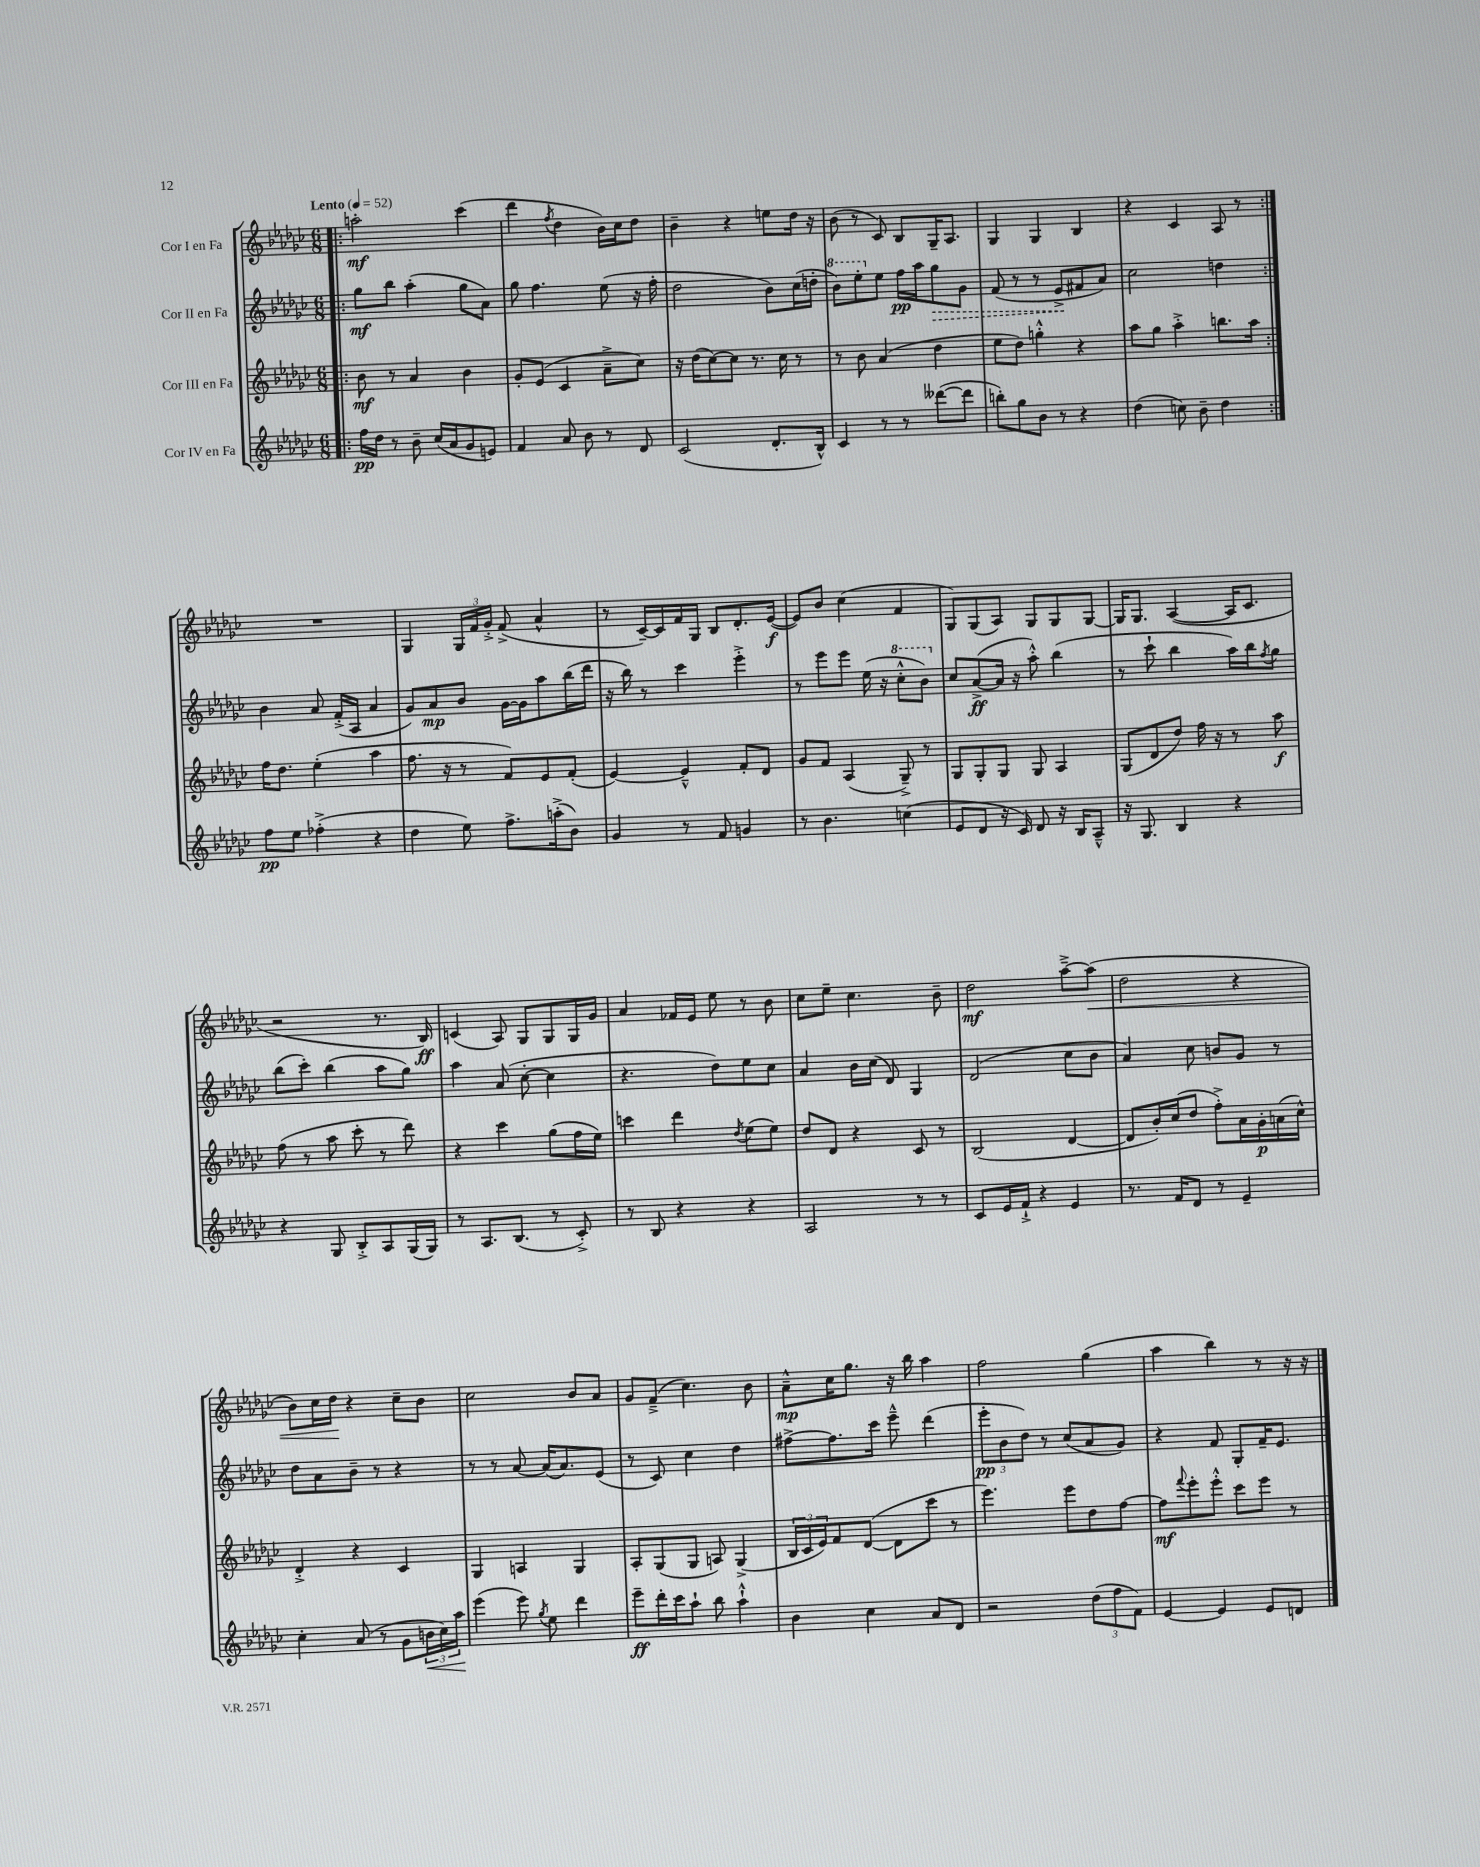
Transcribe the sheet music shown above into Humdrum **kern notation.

**kern	**dynam	**kern	**dynam	**kern	**dynam	**kern	**dynam
*part4	*part4	*part3	*part3	*part2	*part2	*part1	*part1
*staff4	*staff4	*staff3	*staff3	*staff2	*staff2	*staff1	*staff1
*I"Cor IV en Fa	*	*I"Cor III en Fa	*	*I"Cor II en Fa	*	*I"Cor I en Fa	*
*clefG2	*	*clefG2	*	*clefG2	*	*clefG2	*
*k[b-e-a-d-g-c-]	*	*k[b-e-a-d-g-c-]	*	*k[b-e-a-d-g-c-]	*	*k[b-e-a-d-g-c-]	*
*M6/8	*	*M6/8	*	*M6/8	*	*M6/8	*
*MM52	*	*MM52	*	*MM52	*	*MM52	*
=1!|:	=1!|:	=1!|:	=1!|:	=1!|:	=1!|:	=1!|:	=1!|:
!	!	!	!	!	!	!LO:TX:a:B:t=Lento	!
16ff\LL	pp	8b-\	mf	8gg-\L	mf	2aan'\	mf
16dd-\JJ	.	.	.	.	.	.	.
8r	.	8r	.	8bb-\J	.	.	.
8b-~\	.	4a-/	.	(4aa-'\	.	.	.
(16cc-/LL	.	.	.	.	.	.	.
16a-/J	.	.	.	.	.	.	.
8g-/	.	4b-\	.	8gg-\L	.	(4ccc-\	.
8en/J)	.	.	.	8a-\J)	.	.	.
=2	=2	=2	=2	=2	=2	=2	=2
4f/	.	8g-'/L	.	8gg-\	.	4ddd-\	.
.	.	(8e-/J	.	4.ff\	.	.	.
.	.	.	.	.	.	8qff/	.
8a-/	.	4c-/	.	.	.	4dd-\	.
8b-\	.	.	.	.	.	.	.
8r	.	8a-~^\L	.	(8ee-\	.	16b-\LL)	.
.	.	.	.	.	.	16cc-\J	.
8d-/	.	8cc-\J)	.	16r	.	8dd-\J	.
.	.	.	.	16ff'\	.	.	.
=3	=3	=3	=3	=3	=3	=3	=3
(2c-/	.	16r	.	2dd-\	.	4b-~\	.
.	.	(16dd-\KL	.	.	.	.	.
.	.	[8cc-\)	.	.	.	.	.
.	.	8cc-\J]	.	.	.	4r	.
.	.	8.r	.	.	.	.	.
8.d-'/L	.	.	.	8b-\L)	.	8een\L	.
.	.	16cc-\	.	.	.	.	.
.	.	8r	.	(16cc-\L	.	16dd-\Jk	.
16B-^^/Jk)	.	.	.	16ddn'\JJ	.	16r	.
=4	=4	=4	=4	=4	=4	=4	=4
*	*	*	*	*8va	*	*	*
4c-/	.	8r	.	8bb-\L)	.	(8b-\	.
.	.	8b-\	.	8eee-'\	.	8r	.
*	*	*	*	*X8va	*	*	*
8r	.	(4a-/	.	8ee-\J	.	8c-/)	.
8r	.	.	.	16ff\LL	pp	8B-/L	.
.	.	.	.	16aa-\J	.	.	.
!	!	!	!	!	!LO:HP:b	!	!
([8ddd--X\L	.	4dd-\	.	8gg-\	>	16G-~/K	.
.	.	.	.	.	.	8.A-/J	.
8ddd--\J]	.	.	.	8g-\J	.	.	.
=5	=5	=5	=5	=5	=5	=5	=5
8bbn'\L)	.	8ee-\L	.	(8f/	.	4G-/	.
8gg-\	.	8dd-\J)	.	8r	.	.	.
8b-\J	.	4ggn'^^\	.	8r	.	4G-/	.
8r	.	.	.	8e-^/L	.	.	.
4r	.	4r	.	8f#X/	]	4B-/	.
.	.	.	.	8a-/J)	.	.	.
=6	=6	=6	=6	=6	=6	=6	=6
(4dd-\	.	8aa-\L	.	2cc-\	.	4r	.
.	.	8gg-\J	.	.	.	.	.
8ccn\)	.	4aa-'^\	.	.	.	4c-/	.
8b-~\	.	.	.	.	.	.	.
4dd-\	.	8.bbn\L	.	4ddn\	.	8A-/	.
.	.	.	.	.	.	8r	.
.	.	16aa-\Jk	.	.	.	.	.
!!LO:LB:g=z
=7:|!	=7:|!	=7:|!	=7:|!	=7:|!	=7:|!	=7:|!	=7:|!
8ff\L	pp	16ff\KL	.	4b-\	.	2.r	.
.	.	8.dd-\J	.	.	.	.	.
8ee-\J	.	.	.	.	.	.	.
(4ff-X'^\	.	(4ee-'\	.	8a-/	.	.	.
.	.	.	.	(16f'^/LL	.	.	.
.	.	.	.	16A-/JJ	.	.	.
4r	.	4aa-\	.	4a-/	.	.	.
=8	=8	=8	=8	=8	=8	=8	=8
4dd-\	.	8.ff\	.	8g-/L)	.	4G-/	.
.	.	.	.	8a-/	mp	.	.
.	.	16r	.	.	.	.	.
8ee-\)	.	8r	.	8b-/J	.	24G-/LL	.
.	.	.	.	.	.	24f/	.
.	.	.	.	.	.	24g-'^/JJ	.
8.ff^\L	.	8f/L)	.	[16g-\LL	.	(8f^/	.
.	.	.	.	16g-\J]	.	.	.
.	.	8e-/	.	8aa-\	.	4a-^^/	.
(16aan'^\k	.	.	.	.	.	.	.
8b-\J)	.	(8f'/J	.	(16bb-\L	.	.	.
.	.	.	.	16ddd-\JJ	.	.	.
=9	=9	=9	=9	=9	=9	=9	=9
4g-/	.	[4e-/)	.	16r	.	8r	.
.	.	.	.	16bb-\)	.	.	.
.	.	.	.	8r	.	[16c-~/LL)	.
.	.	.	.	.	.	16c-/]	.
8r	.	4e-~^^/]	.	4ccc-\	.	16f/	.
.	.	.	.	.	.	16G-/JJ	.
8f/	.	.	.	.	.	8B-/L	.
4gn/	.	8f'/L	.	4eee-'^\	.	8.d-'/	.
.	.	8d-/J	.	.	.	.	.
.	.	.	.	.	.	([16e-/Jk	f
=10	=10	=10	=10	=10	=10	=10	=10
8r	.	8g-/L	.	8r	.	8e-/L])	.
4.b-\	.	8f/J	.	8eee-\L	.	8b-/J	.
.	.	(4A-/	.	8eee-\J	.	(4cc-\	.
.	.	.	.	(16ee-\	.	.	.
.	.	.	.	16r	.	.	.
*	*	*	*	*8va	*	*	*
(4ccn\	.	8G-~^/)	.	8ccc-'^^\L	.	4f/	.
.	.	8r	.	8bb-\J)	.	.	.
=11	=11	=11	=11	=11	=11	=11	=11
*	*	*	*	*X8va	*	*	*
8e-/L	.	8G-/L	.	8cc-/L	.	8G-/L)	.
8d-/J	.	8G-'/	.	([8a-^/	ff	(8G-/	.
16r	.	8G-/J	.	16a-/Jk]	.	8A-/J)	.
16c-/)	.	.	.	16r	.	.	.
8d-/	.	8G-/	.	8aa-'^^\)	.	8G-/L	.
16r	.	4A-/	.	(4bb-\	.	8G-/	.
16B-/KL	.	.	.	.	.	.	.
8A-~^^/J	.	.	.	.	.	[8G-/J	.
=12	=12	=12	=12	=12	=12	=12	=12
16r	.	(8G-/L	.	8r	.	16G-/KL]	.
8.G-/	.	.	.	.	.	8.G-/J	.
.	.	8d-/	.	8ccc-`\	.	.	.
4B-/	.	8dd-/J)	.	4bb-\	.	([4A-/	.
.	.	16ff\	.	.	.	.	.
.	.	16r	.	.	.	.	.
4r	.	8r	.	16aa-\LL)	.	16A-/KL]	.
.	.	.	.	16bb-\J	.	8.c-/J	.
.	.	.	.	8qff/	.	.	.
.	.	8aa-\	f	8gg-\J	.	.	.
!!LO:LB:g=z
=13	=13	=13	=13	=13	=13	=13	=13
4r	.	(8ff\	.	(8bb-\L	.	2r	.
.	.	8r	.	8ccc-'\J)	.	.	.
8G-/	.	8aa-\	.	(4bb-\	.	.	.
8B-'^/L	.	8ccc-'\	.	.	.	.	.
8A-/	.	8r	.	8aa-\L	.	8.r	.
(16G-/L	.	8ddd-\)	.	8gg-\J)	.	.	.
16G-/JJ)	.	.	.	.	.	16B-/)	ff
=14	=14	=14	=14	=14	=14	=14	=14
8r	.	4r	.	4aa-\	.	(4cn/	.
8.A-/L	.	.	.	.	.	.	.
.	.	4ccc-\	.	(8a-/	.	8A-/)	.
(8.B-/J	.	.	.	.	.	.	.
.	.	.	.	[8cc-'\	.	8G-/L	.
8r	.	(8gg-\L	.	4cc-\]	.	8G-/	.
8c-'^/)	.	16ff\L	.	.	.	16G-/L	.
.	.	16ee-\JJ)	.	.	.	16g-/JJ	.
=15	=15	=15	=15	=15	=15	=15	=15
8r	.	4cccn\	.	4.r	.	4a-/	.
8B-/	.	.	.	.	.	.	.
4r	.	4ddd-\	.	.	.	16f-X/LL	.
.	.	.	.	.	.	16e-/JJ	.
.	.	.	.	8dd-\L)	.	8ee-\	.
.	.	8qdd-/	.	.	.	.	.
4r	.	(8ee-\L	.	8ee-\	.	8r	.
.	.	8ee-\J)	.	8cc-\J	.	8b-\	.
=16	=16	=16	=16	=16	=16	=16	=16
2A-/	.	8dd-/L	.	4a-/	.	8cc-\L	.
.	.	8d-/J	.	.	.	8ee-~\J	.
.	.	4r	.	16b-\LL	.	4.cc-\	.
.	.	.	.	(16cc-\JJ	.	.	.
.	.	.	.	8d-/)	.	.	.
8r	.	8c-/	.	4G-/	.	.	.
8r	.	8r	.	.	.	8b-~\	.
=17	=17	=17	=17	=17	=17	=17	=17
8c-/L	.	(2B-/	.	(2d-/	.	2dd-\	mf
16e-/L	.	.	.	.	.	.	.
16f`^/JJ	.	.	.	.	.	.	.
4r	.	.	.	.	.	.	.
4e-/	.	[4d-/	.	8cc-\L	.	[8aa-~^\L	.
!	!	!	!	!	!	!	!LO:HP:b
.	.	.	.	8b-\J	.	(8aa-\J]	<
=18	=18	=18	=18	=18	=18	=18	=18
8.r	.	8d-/L]	.	4a-/)	.	2dd-\	.
.	.	16b-'/L)	.	.	.	.	.
16f/KL	.	(16cc-/J	.	.	.	.	.
8d-/J	.	8dd-/J	.	8cc-\	.	.	.
8r	.	8ff'^\L)	.	8bn/L	.	.	.
4e-~/	.	16a-\L	.	8g-/J	.	4r	.
.	.	16g-'\	p	.	.	.	.
.	.	(16an\	.	8r	.	.	.
.	.	16cc-^^\JJ)	.	.	.	.	.
!!LO:LB:g=z
=19	=19	=19	=19	=19	=19	=19	=19
4cc-'\	.	4d-'^/	.	8dd-\L	.	8b-\L)	.
.	.	.	.	8a-\	.	16cc-\L	.
.	.	.	.	.	.	16dd-\JJ	.
(8a-/	.	4r	.	8b-~\J	.	4r	[
8r	.	.	.	8r	.	.	.
8g-\L	.	4c-/	.	4r	.	8cc-~\L	.
!	!LO:HP:b	!	!	!	!	!	!
24bn\L	<	.	.	.	.	8b-\J	.
24cc-\)	.	.	.	.	.	.	.
24aa-\JJ	.	.	.	.	.	.	.
=20	=20	=20	=20	=20	=20	=20	=20
(4eee-\	.	4G-/	.	8r	.	2cc-\	.
.	.	.	.	8r	.	.	.
8eee-\)	[	4An/	.	[8a-/	.	.	.
8qgg-/	.	.	.	.	.	.	.
8ee-\	.	.	.	(16a-/KL]	.	.	.
.	.	.	.	8.a-/)	.	.	.
4ddd-\	.	4G-/	.	.	.	8b-/L	.
.	.	.	.	(8e-/J	.	8a-/J	.
=21	=21	=21	=21	=21	=21	=21	=21
8eee-~\L	ff	8A-'/L	.	8r	.	8g-/L	.
16ddd-'\L	.	(8G-/	.	8c-/)	.	(8f~^/J	.
16ccc-\J	.	.	.	.	.	.	.
8aa-`\J	.	8G-/J	.	4cc-\	.	4.cc-\)	.
8bb-\	.	8An/)	.	.	.	.	.
4aa-`^^\	.	(4G-^/	.	4dd-\	.	.	.
.	.	.	.	.	.	8b-\	.
=22	=22	=22	=22	=22	=22	=22	=22
4b-\	.	24B-/LL	.	[8ff#X^\L	.	8a-~^^\L	mp
.	.	24c-/	.	.	.	.	.
.	.	24e-/J)	.	.	.	.	.
.	.	8f/	.	8.ff#\]	.	16cc-\K	.
.	.	.	.	.	.	8.gg-\J	.
4cc-\	.	([8d-/J	.	.	.	.	.
.	.	.	.	16ccc-\Jk	.	.	.
.	.	8d-\L]	.	8eee-~^^\	.	16r	.
.	.	.	.	.	.	16bb-\	.
8a-/L	.	8ccc-\J	.	(4ddd-\	.	4aa-\	.
8d-/J	.	8r	.	.	.	.	.
=23	=23	=23	=23	=23	=23	=23	=23
2r	.	4.eee-\)	.	12eee-'\L	pp	2ff\	.
.	.	.	.	12b-\	.	.	.
.	.	.	.	12dd-\J)	.	.	.
.	.	.	.	8r	.	.	.
.	.	8eee-\L	.	(8cc-/L	.	.	.
(12dd-\L	.	8dd-\	.	8a-/	.	(4gg-\	.
12ff\	.	.	.	.	.	.	.
.	.	[8ff\J	.	8g-/J)	.	.	.
12f\J)	.	.	.	.	.	.	.
=24	=24	=24	=24	=24	=24	=24	=24
[4e-/	.	8ff\L]	mf	4r	.	4aa-\	.
.	.	8qqfff/	.	.	.	.	.
.	.	8eee-'\	.	.	.	.	.
4e-/]	.	8eee-'^^\J	.	8f/	.	4bb-\)	.
.	.	8ccc-\L	.	8G-'/L	.	.	.
8e-/L	.	8eee-\J	.	16f~/K	.	8r	.
.	.	.	.	8.e-/J	.	.	.
8dn/J	.	8r	.	.	.	16r	.
.	.	.	.	.	.	16r	.
==	==	==	==	==	==	==	==
*-	*-	*-	*-	*-	*-	*-	*-
